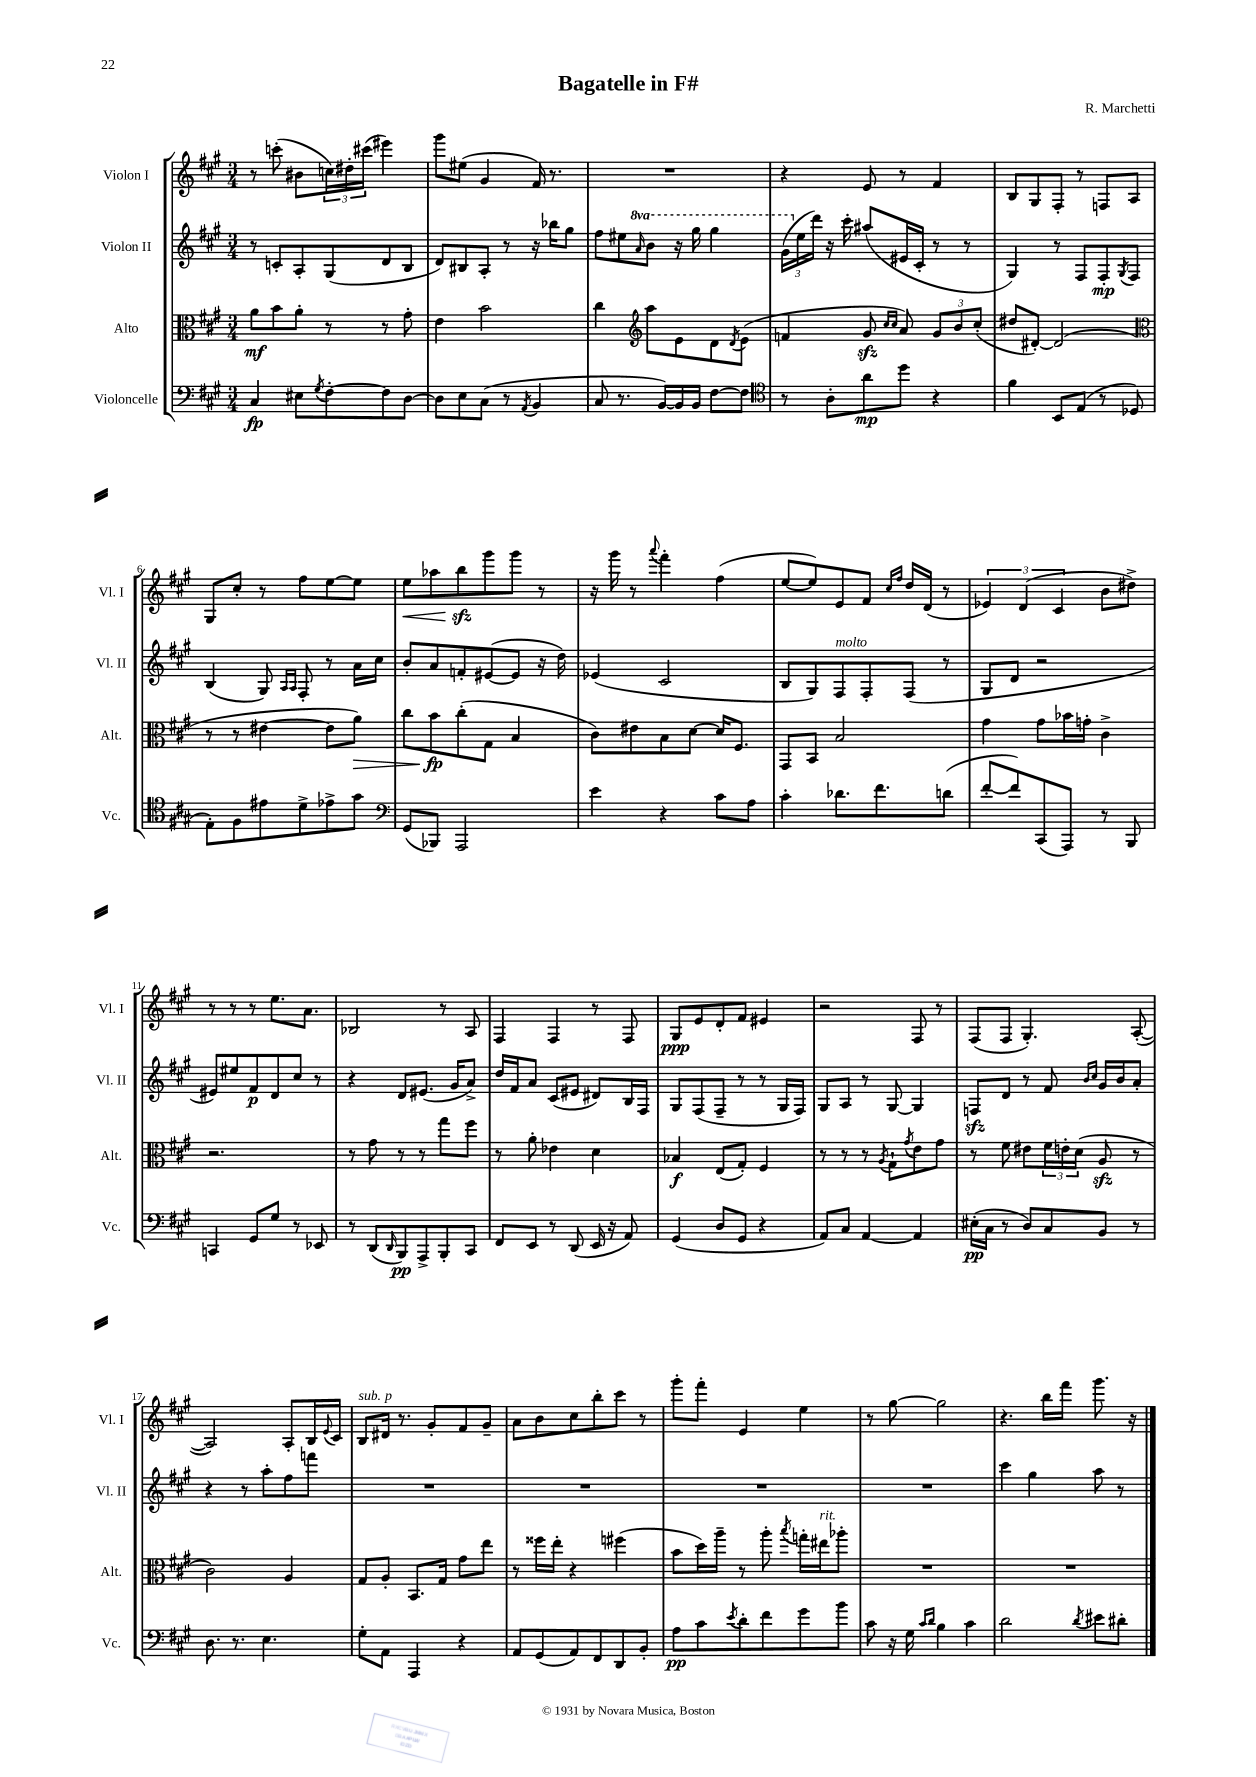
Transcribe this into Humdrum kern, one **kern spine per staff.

**kern	**kern	**kern	**kern
*staff4	*staff3	*staff2	*staff1
*clefF4	*clefC3	*clefG2	*clefG2
*k[f#c#g#]	*k[f#c#g#]	*k[f#c#g#]	*k[f#c#g#]
*M3/4	*M3/4	*M3/4	*M3/4
4C#	8a	8r	8r
.	8b	8c'	(8ccc'
8E#	8a'	8A'	8b#
8qG#	.	.	.
[8F#'	8r	(8G#	24cc)
.	.	.	24dd#'
.	.	.	(24ccc#
8F#]	8r	8d	4eee#)
[8D	8g#'	8B	.
=	=	=	=
8D]	4e	8d)	8ggg#
8E	.	8B#	(8ee#
(8C#	2b	8A'	4g#
8r	.	8r	.
8qAA	.	.	.
4BB	.	16r	16f#)
.	.	16bb-	8.r
.	.	8gg#	.
=	=	=	=
8C#	4cc#	8ff#	2.r
8.r	.	8ee#	.
*	*clefG2	*	*
.	.	16qqaa	.
.	8aa	8bb	.
[16BB)	.	.	.
16BB]	8e	16r	.
16BB	.	16ggg#	.
[8F#	8d	4ggg#	.
.	8qd	.	.
8F#]	(8e	.	.
=	=	=	=
*clefC4	*	*	*
8r	4f	(24gg#	4r
.	.	24ee	.
.	.	24ddd)	.
8A'	.	16r	.
.	.	16ccc#'	.
8a	8g#	(8aa#	8e
.	16qqcc#	.	.
.	16qqcc#	.	.
8dd	8a)	16e#	8r
.	.	16c#'	.
4r	12g#	8r	4f#
.	12b	.	.
.	.	8r	.
.	(12cc#'	.	.
=	=	=	=
4f#	8dd#	4G#)	8B
.	[8d#')	.	8G#
8BB	(2d#]	8r	8F#'
(8E	.	8F#	8r
8r	.	8F#'	8F
.	.	8qG#	.
8D-	.	8F#	8A
=	=	=	=
*	*clefC3	*	*
8E')	8r	(4B	8G#
8F#	8r	.	8cc#'
8e#	[4e#	8G#)	8r
.	.	16qqA	.
.	.	16qqA	.
8d^	.	8F#'	8ff#
8e-^	8e#]	8r	[8ee
8g#	8a)	16a	8ee]
.	.	16cc#	.
=	=	=	=
*clefF4	*	*	*
(8GG#	8cc#	8b'	8ee
8BBB-)	8b	8a	8aa-
2AAA	(8cc#'	8f'	8bb
.	8G#	([8e#	8ggg#
.	4B	8e#]	8ggg#
.	.	16r	8r
.	.	16dd)	.
=	=	=	=
4e	8c#)	(4e-	16r
.	.	.	16ggg#
.	8e#	.	8r
.	.	.	8qqaaa
4r	8B	2c#	4fff#'
.	[8d	.	.
8c#	16d]	.	(4ff#
.	8.F#	.	.
8A	.	.	.
=	=	=	=
4c#'	8GG#	8B	[8ee
.	8BB	8G#)	8ee])
8.d-	2B	8F#	8e
.	.	8F#'	8f#
8.f#	.	.	.
.	.	.	16qqcc#
.	.	.	16qqff#
.	.	(8F#	16dd
.	.	.	(16d
(8d	.	8r	8r
=	=	=	=
[8f#'	4g#	8G#	6e-)
8f#])	.	8d	.
.	.	.	(6d
(8CC#	8g#	2r	.
.	.	.	6c#
8AAA)	16b-	.	.
.	16g'	.	.
8r	4c#^	.	8b
8BBB	.	.	8dd#^)
=	=	=	=
4CC	2.r	8e#)	8r
.	.	8ee#	8r
8GG#	.	8f#	8r
8G#	.	8d	8.ee
8r	.	8cc#	.
.	.	.	8.a
8EE-	.	8r	.
=	=	=	=
8r	8r	4r	2B-
(8DD	8g#	.	.
16qqDD	.	.	.
8BBB)	8r	8d	.
8AAA^	8r	(8.e#	.
8BBB'	8gg#	.	8r
.	.	16g#	.
8CC#	8ff#	8a^)	8A
=	=	=	=
8FF#	8r	16dd	4F#
.	.	16f#	.
8EE	8a'	8a	.
8r	4e-	(8c#	4F#
(8DD	.	8e#	.
16EE	4d	8d#)	8r
16r	.	.	.
8AA)	.	16B	8F#
.	.	16F#	.
=	=	=	=
(4GG#	4B-	8G#	8G#
.	.	(8F#	8e
8D	(8E	8F#~	8d'
8GG#	8G#')	8r	8f#
4r	4F#	8r	4e#
.	.	16G#	.
.	.	16F#)	.
=	=	=	=
8AA)	8r	8G#	2r
8C#	8r	8A	.
[4AA	8r	8r	.
.	8qA	.	.
.	8G#`	[8G#	.
.	8qg#	.	.
4AA]	8e	4G#]	8F#
.	8g#	.	8r
=	=	=	=
(16E#'	8r	8F	(8F#
16C#	.	.	.
8r	8f#	8d	8F#
8D)	8e#	8r	4.G#')
8C#	24f#	8f#	.
.	24e'	.	.
.	(24d	.	.
.	.	16qqb	.
.	.	16qqcc#	.
8BB	8A	16g#	.
.	.	16b	.
8r	8r	8a'	([8A'
=	=	=	=
8.D	2c#)	4r	2A])
8.r	.	.	.
.	.	8r	.
4.E	.	8aa'	.
.	4A	8ff#	8A'
.	.	8fff	16B
.	.	.	8qqe
.	.	.	16c#
=	=	=	=
8G#'	8G#	2.r	8B
8AA	8A'	.	16d#
.	.	.	8.r
4AAA	8.BB	.	.
.	.	.	8g#'
.	16G#	.	.
4r	8g#	.	8f#
.	8ee	.	8g#~
=	=	=	=
8AA	8r	2.r	8a
(8GG#	16ff##	.	8b
.	16ee'	.	.
8AA)	4r	.	8cc#
8FF#	.	.	8bb'
8DD	(4ff#	.	8ccc#
8BB'	.	.	8r
=	=	=	=
8A	8b	2.r	8ggg#'
8c#	16dd)	.	8fff#'
.	16aa~	.	.
8qe	.	.	.
8d'	8r	.	4e
8f#	8aa'	.	.
.	8qbb	.	.
8g#	16gg'	.	4ee
.	16ee#	.	.
8b	8aa-'	.	.
=	=	=	=
8c#	2.r	2.r	8r
16r	.	.	[8gg#
16G#	.	.	.
16qqc#	.	.	.
16qqd	.	.	.
4B	.	.	2gg#]
4c#	.	.	.
=	=	=	=
2d	2.r	4ccc#	4.r
.	.	4gg#	.
.	.	.	16bb
.	.	.	16fff#
8qd	.	.	.
8e#	.	8aa	8.ggg#
8d#'	.	8r	.
.	.	.	16r
==	==	==	==
*-	*-	*-	*-
